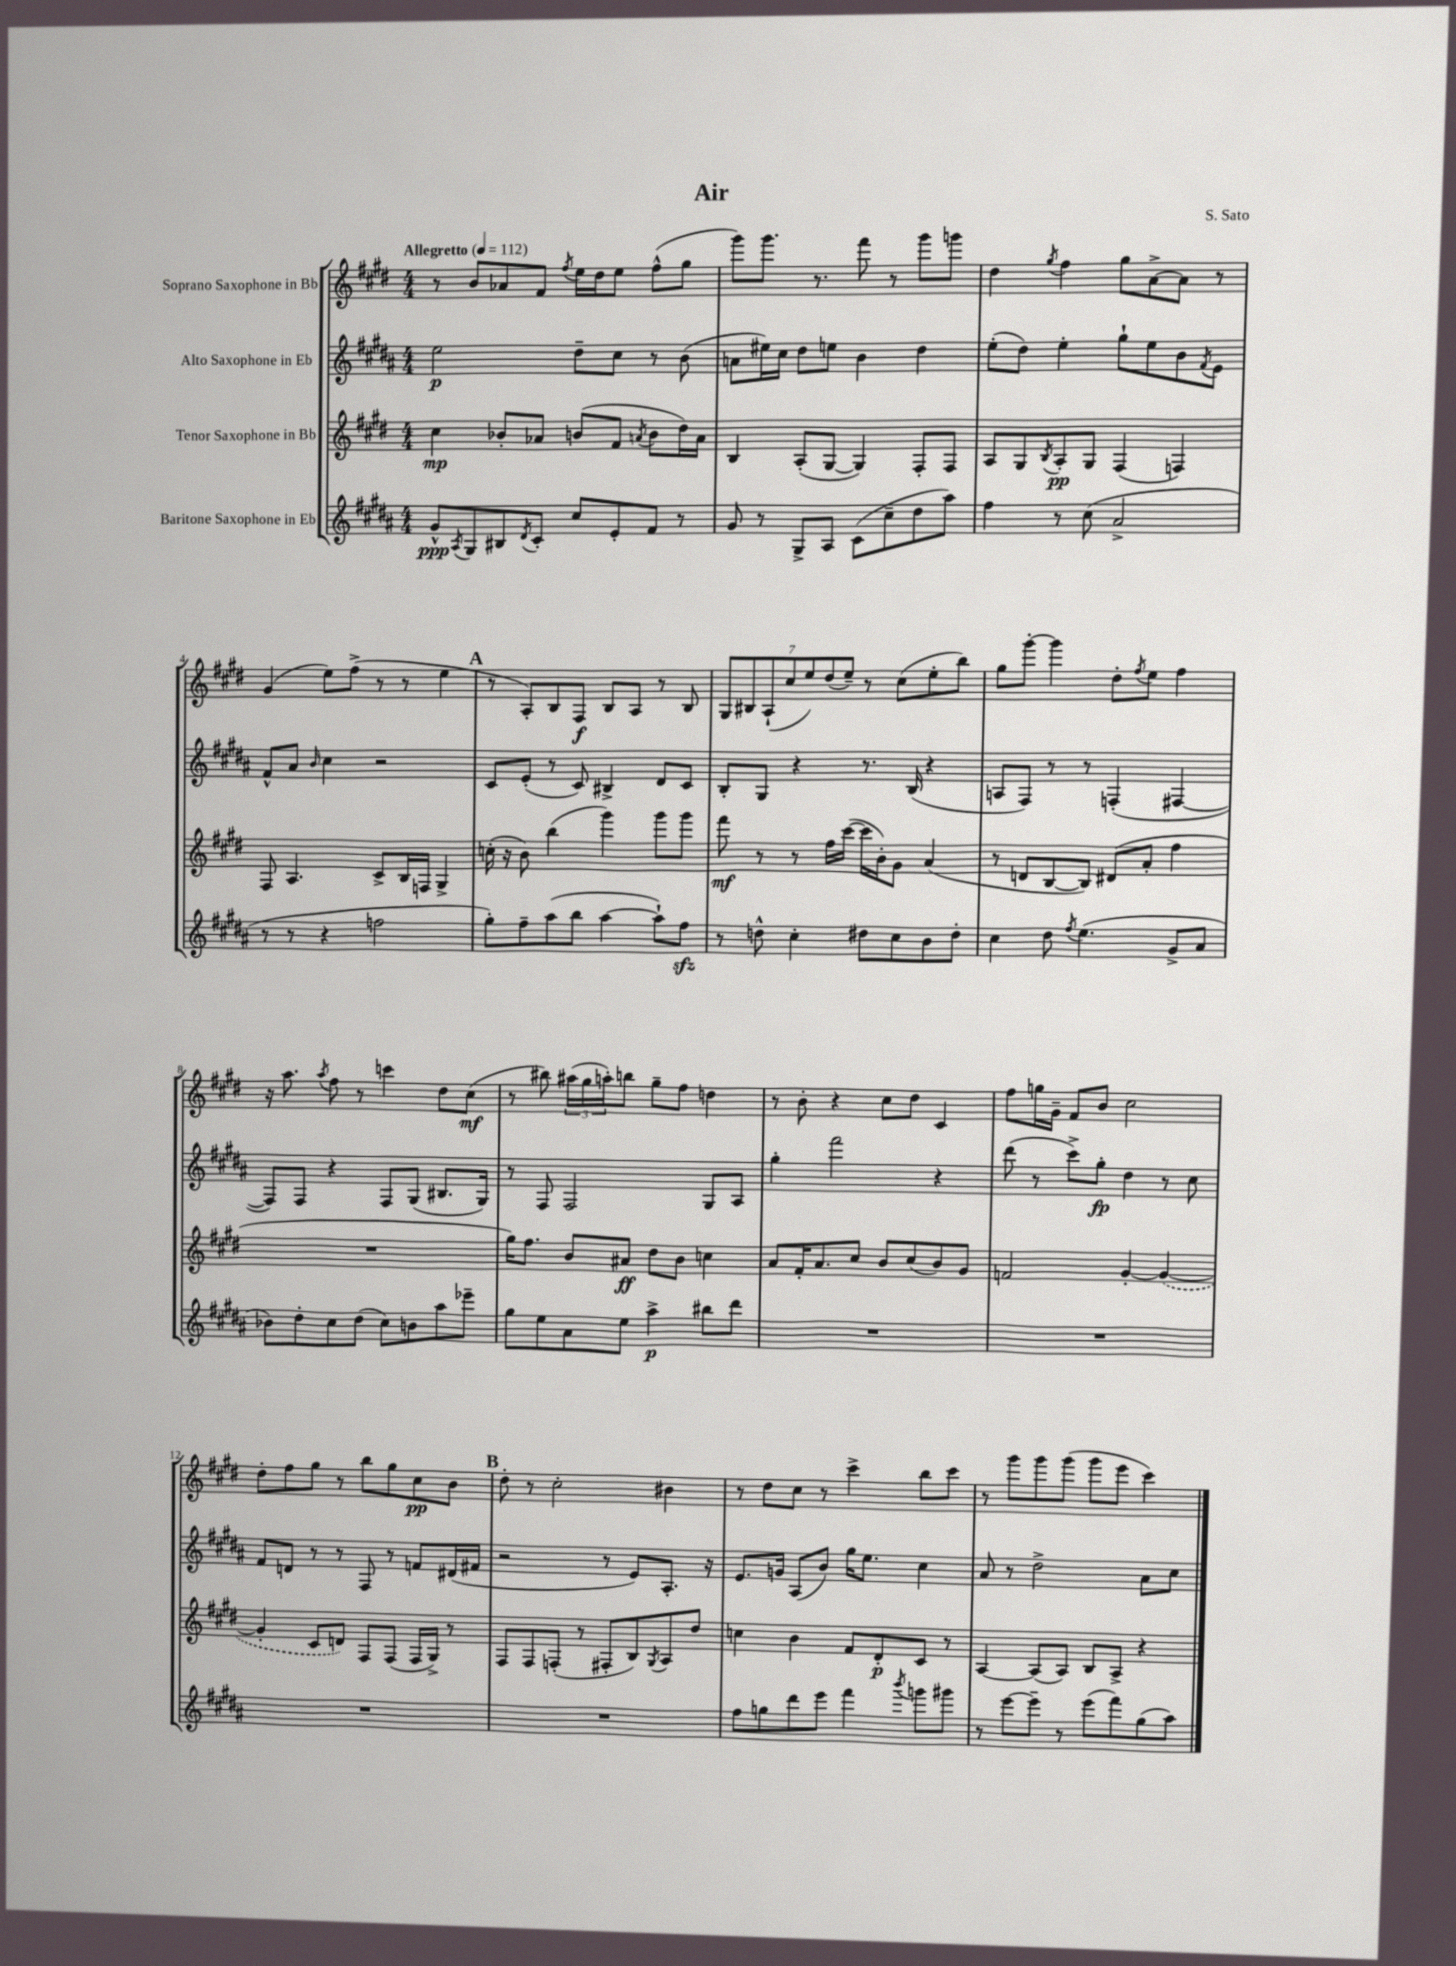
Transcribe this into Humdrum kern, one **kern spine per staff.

**kern	**dynam	**kern	**dynam	**kern	**dynam	**kern	**dynam
*part4	*part4	*part3	*part3	*part2	*part2	*part1	*part1
*staff4	*staff4	*staff3	*staff3	*staff2	*staff2	*staff1	*staff1
*I"Baritone Saxophone in Eb	*	*I"Tenor Saxophone in Bb	*	*I"Alto Saxophone in Eb	*	*I"Soprano Saxophone in Bb	*
*clefG2	*	*clefG2	*	*clefG2	*	*clefG2	*
*k[f#c#g#d#a#]	*	*k[f#c#g#d#]	*	*k[f#c#g#d#a#]	*	*k[f#c#g#d#]	*
*M4/4	*	*M4/4	*	*M4/4	*	*M4/4	*
*MM112	*	*MM112	*	*MM112	*	*MM112	*
=1	=1	=1	=1	=1	=1	=1	=1
!	!	!	!	!	!	!LO:TX:a:B:t=Allegretto	!
8g#^^/L	ppp	4cc#\	mp	2ee\	p	8r	.
8qA#/	.	.	.	.	.	.	.
8G#/	.	.	.	.	.	8b/L	.
8B#X/	.	8b-X'/L	.	.	.	8a-X/	.
8qd#/	.	.	.	.	.	.	.
8c#'/J	.	8a-X/J	.	.	.	8f#/J	.
.	.	.	.	.	.	8qff#/	.
8cc#/L	.	(8bn/L	.	8dd#~\L	.	16ee\LL	.
.	.	.	.	.	.	16dd#\J	.
8e'/	.	8f#/J	.	8cc#\J	.	8ee\J	.
.	.	8qan/	.	.	.	.	.
8f#/J	.	8b\L	.	8r	.	(8ff#^^\L	.
8r	.	16dd#\L)	.	(8b\	.	8gg#\J	.
.	.	16a\JJ	.	.	.	.	.
=2	=2	=2	=2	=2	=2	=2	=2
8g#/	.	4B/	.	8an\L	.	8ggg#\L)	.
8r	.	.	.	16ee#X\L)	.	8.ggg#\J	.
.	.	.	.	16cc#\JJ	.	.	.
8G#^/L	.	(8A'/L	.	8dd#\L	.	.	.
.	.	.	.	.	.	8.r	.
8A#/J	.	[8G#/J	.	8een\J	.	.	.
(8c#\L	.	4G#/])	.	4b\	.	8fff#\	.
8cc#~\	.	.	.	.	.	8r	.
8dd#\	.	8F#'/L	.	4dd#\	.	8ggg#\L	.
8aa#\J)	.	8F#/J	.	.	.	8gggn\J	.
=3	=3	=3	=3	=3	=3	=3	=3
4ff#\	.	8A/L	.	(8ee'\L	.	4dd#\	.
.	.	8G#/	.	8dd#\J)	.	.	.
.	.	8qB/	.	.	.	8qgg#/	.
8r	.	8A'/	pp	4ee'\	.	4ff#\	.
(8cc#\	.	8G#/J	.	.	.	.	.
2a#^/	.	(4F#/	.	8gg#`\L	.	8gg#\L	.
.	.	.	.	8ee\	.	[8a^\	.
.	.	4Fn/)	.	8b\	.	8a\J]	.
.	.	.	.	8qf#/	.	.	.
.	.	.	.	8e\J	.	8r	.
!!LO:LB:g=z
=4	=4	=4	=4	=4	=4	=4	=4
8r	.	8F#/	.	8f#^^/L	.	(4g#/	.
8r	.	4.A/	.	8a#/J	.	.	.
.	.	.	.	16qqb/	.	.	.
4r	.	.	.	4cc#\	.	8ee\L)	.
.	.	.	.	.	.	(8ff#^\J	.
2ffn\	.	8c#^/L	.	2r	.	8r	.
.	.	16B/L	.	.	.	8r	.
.	.	16Fn/JJ	.	.	.	.	.
.	.	4G#^/	.	.	.	4ee\	.
!!LO:REH:place=s1:t=A
=5	=5	=5	=5	=5	=5	=5	=5
8gg#'\L)	.	(16ccn'\	.	8c#/L	.	8r	.
.	.	16r	.	.	.	.	.
8ff#~\	.	8b\)	.	(8e'/J	.	8A'/L)	.
(8aa#\	.	(4bb\	.	8r	.	8B/	.
8bb\J	.	.	.	8c#/)	.	8F#/J	f
[4aa#\	.	4ggg#\)	.	4B#X^/	.	8B/L	.
.	.	.	.	.	.	8A/J	.
8aa#`\L])	.	8ggg#\L	.	8d#/L	.	8r	.
8ff#zz\J	.	8ggg#\J	.	8c#/J	.	8B/	.
=6	=6	=6	=6	=6	=6	=6	=6
8r	.	8fff#\	mf	8B'/L	.	14G#/L	.
.	.	.	.	.	.	14B#X/	.
8ddn^^\	.	8r	.	8G#/J	.	.	.
.	.	.	.	.	.	(14A`/	.
.	.	.	.	.	.	14cc#/	.
4cc#'\	.	8r	.	4r	.	.	.
.	.	.	.	.	.	14ee/)	.
.	.	.	.	.	.	(14dd#/	.
.	.	16ff#\LL	.	.	.	.	.
.	.	.	.	.	.	14ee~/J)	.
.	.	([16ccc#\JJ	.	.	.	.	.
8dd#X\L	.	16ccc#\LL]	.	8.r	.	8r	.
.	.	16b'\J)	.	.	.	.	.
8cc#\	.	8g#\J	.	.	.	(8cc#\L	.
.	.	.	.	(16B/	.	.	.
8b\	.	(4a/	.	4r	.	8ee'\	.
8dd#'\J	.	.	.	.	.	8bb\J)	.
=7	=7	=7	=7	=7	=7	=7	=7
4cc#\	.	8r	.	8An/L	.	8gg#\L	.
.	.	8dn/L	.	8F#/J)	.	[8ggg#'\J	.
8dd#\	.	[8B/	.	8r	.	4ggg#\]	.
8qff#/	.	.	.	.	.	.	.
(4.ee\	.	8B/J])	.	8r	.	.	.
.	.	(8d#X/L	.	(4Fn'/	.	8dd#'\L	.
.	.	.	.	.	.	8qff#/	.
.	.	8a'/J	.	.	.	8ee\J	.
8g#^/L	.	4ff#\	.	[4F#X/	.	4ff#\	.
8a#/J	.	.	.	.	.	.	.
!!LO:LB:g=z
=8	=8	=8	=8	=8	=8	=8	=8
8b-X\L)	.	1r	.	8F#/L])	.	16r	.
.	.	.	.	.	.	8.aa\	.
8dd#'\	.	.	.	8F#/J	.	.	.
.	.	.	.	.	.	8qaa/	.
8cc#\	.	.	.	4r	.	8ff#\	.
(8dd#\J	.	.	.	.	.	8r	.
8cc#\L)	.	.	.	8F#/L	.	4cccn\	.
8bn\	.	.	.	(8G#/J	.	.	.
8aa#\	.	.	.	8.B#X/L	.	8dd#\L	.
8eee-X~\J	.	.	.	.	.	(8cc#\J	mf
.	.	.	.	16G#/Jk)	.	.	.
=9	=9	=9	=9	=9	=9	=9	=9
8gg#\L	.	16gg#\KL)	.	8r	.	8r	.
.	.	8.ff#\J	.	.	.	.	.
8ee\	.	.	.	8F#/	.	8bb#X\)	.
8a#\	.	8b/L	.	2F#/	.	(24aa#X\LL	.
.	.	.	.	.	.	24gg#\	.
.	.	.	.	.	.	24aan'\J)	.
8ee\J	.	8a#X/J	ff	.	.	8bbn\J	.
4aa#^\	p	8dd#\L	.	.	.	8gg#~\L	.
.	.	8b\J	.	.	.	8ff#\J	.
8bb#X\L	.	4ccn\	.	8G#/L	.	4ddn\	.
8ddd#\J	.	.	.	8A#/J	.	.	.
=10	=10	=10	=10	=10	=10	=10	=10
1r	.	8a/L	.	4gg#'\	.	8r	.
.	.	16f#'/K	.	.	.	8b'\	.
.	.	8.a/	.	.	.	.	.
.	.	.	.	2fff#\	.	4r	.
.	.	8cc#/J	.	.	.	.	.
.	.	8b/L	.	.	.	8cc#\L	.
.	.	(8cc#/	.	.	.	8dd#\J	.
.	.	8b/)	.	4r	.	4c#/	.
.	.	8g#/J	.	.	.	.	.
=11	=11	=11	=11	=11	=11	=11	=11
1r	.	2fn/	.	(8ddd#\	.	8ff#\L	.
.	.	.	.	8r	.	16ggn\L	.
.	.	.	.	.	.	16g#~\JJ	.
.	.	.	.	8ccc#^\L)	.	8f#/L	.
.	.	.	.	8gg#'\J	fp	8b/J	.
.	.	[4g#'/	.	4dd#\	.	2cc#\	.
.	.	(4g#/_	.	8r	.	.	.
.	.	.	.	8cc#\	.	.	.
!!LO:LB:g=z
=12	=12	=12	=12	=12	=12	=12	=12
1r	.	4g#'/]	.	8f#/L	.	8dd#'\L	.
.	.	.	.	8dn/J	.	8ff#\	.
.	.	8c#/L	.	8r	.	8gg#\J	.
.	.	8dn/J)	.	8r	.	8r	.
.	.	8F#/L	.	8F#/	.	8bb\L	.
.	.	(8F#/J	.	8r	.	8gg#\	.
.	.	16F#/LL	.	8fn/L	.	8cc#\	pp
.	.	16G#^/JJ)	.	.	.	.	.
.	.	8r	.	(16d#X/L	.	8b\J	.
.	.	.	.	16f#X/JJ	.	.	.
!!LO:REH:place=s1:t=B
=13	=13	=13	=13	=13	=13	=13	=13
1r	.	8F#/L	.	2r	.	8dd#'\	.
.	.	8F#/	.	.	.	8r	.
.	.	(8Fn'/J	.	.	.	2cc#'\	.
.	.	8r	.	.	.	.	.
.	.	8F#X'/L	.	8r	.	.	.
.	.	8B/)	.	8e/L)	.	.	.
.	.	8qG#/	.	.	.	.	.
.	.	8A/	.	8.A#'/J	.	4b#X\	.
.	.	8dd#/J	.	.	.	.	.
.	.	.	.	16r	.	.	.
=14	=14	=14	=14	=14	=14	=14	=14
8ff#\L	.	4ccn\	.	8.e/L	.	8r	.
8ggn\	.	.	.	.	.	8dd#\L	.
.	.	.	.	16gn/Jk	.	.	.
8ddd#\	.	4b\	.	(8A#/L	.	8cc#\J	.
8eee\J	.	.	.	8b/J)	.	8r	.
4fff#\	.	8f#/L	.	16gg#\KL	.	4ccc#^\	.
.	.	.	.	8.ee\J	.	.	.
.	.	8d#'/	p	.	.	.	.
8qbbb/	.	.	.	.	.	.	.
8gggn\L	.	8c#/J	.	4cc#\	.	8bb\L	.
8ggg#X\J	.	8r	.	.	.	8ccc#\J	.
=15	=15	=15	=15	=15	=15	=15	=15
8r	.	[4A/	.	8a#/	.	8r	.
[8eee\L	.	.	.	8r	.	8ggg#\L	.
8eee~\J]	.	(8A/L]	.	2dd#^\	.	8ggg#\	.
8r	.	8A/J)	.	.	.	(8ggg#\J	.
(8eee\L	.	8B/L	.	.	.	8ggg#\L	.
8fff#\)	.	8A^/J	.	.	.	8eee\J	.
(8gg#\	.	4r	.	8a#\L	.	4ccc#\)	.
8aa#\J)	.	.	.	8cc#\J	.	.	.
==	==	==	==	==	==	==	==
*-	*-	*-	*-	*-	*-	*-	*-
